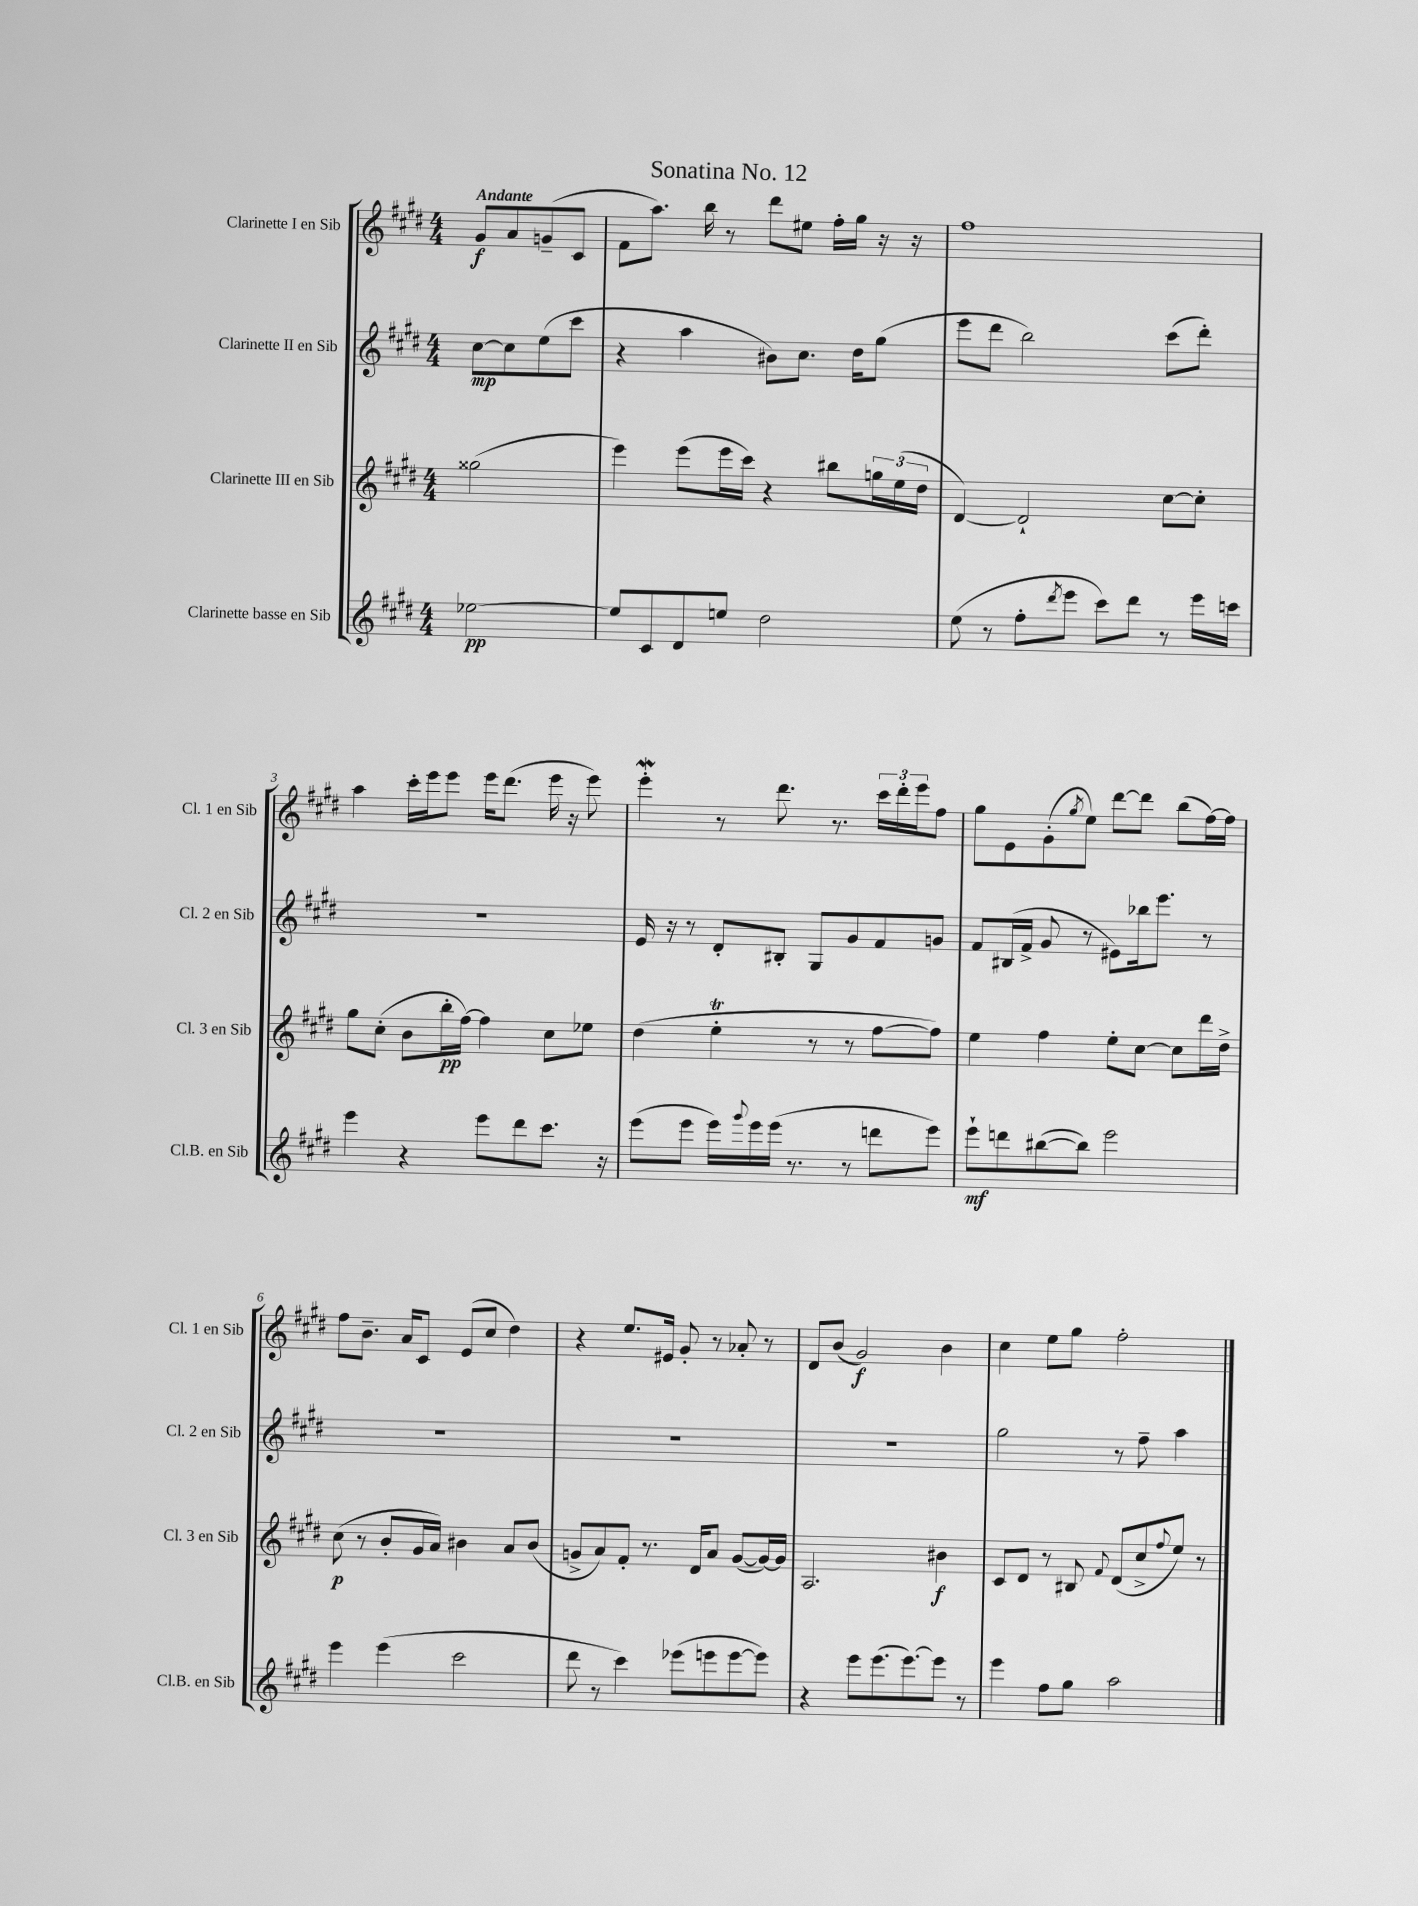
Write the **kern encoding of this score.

**kern	**dynam	**kern	**dynam	**kern	**dynam	**kern	**dynam
*part4	*part4	*part3	*part3	*part2	*part2	*part1	*part1
*staff4	*staff4	*staff3	*staff3	*staff2	*staff2	*staff1	*staff1
*I"Clarinette basse en Sib	*	*I"Clarinette III en Sib	*	*I"Clarinette II en Sib	*	*I"Clarinette I en Sib	*
*I'Cl.B. en Sib	*	*I'Cl. 3 en Sib	*	*I'Cl. 2 en Sib	*	*I'Cl. 1 en Sib	*
*clefG2	*	*clefG2	*	*clefG2	*	*clefG2	*
*k[f#c#g#d#]	*	*k[f#c#g#d#]	*	*k[f#c#g#d#]	*	*k[f#c#g#d#]	*
*M4/4	*	*M4/4	*	*M4/4	*	*M4/4	*
=	=	=	=	=	=	=	=
!	!	!	!	!	!	!LO:TX:a:B:t=Andante	!
[2ee-X\	pp	(2gg##X\	.	[8cc#\L	mp	8g#/L	f
.	.	.	.	8cc#\]	.	8a/	.
.	.	.	.	(8ee\	.	(8gn~/	.
.	.	.	.	8ccc#\J	.	8c#/J	.
=1	=1	=1	=1	=1	=1	=1	=1
8ee-/L]	.	4eee\)	.	4r	.	8f#\L	.
8c#/	.	.	.	.	.	8.aa\J)	.
8d#/	.	(8eee\L	.	4aa\	.	.	.
.	.	.	.	.	.	16bb\	.
8een/J	.	16eee\L	.	.	.	8r	.
.	.	16ccc#\JJ)	.	.	.	.	.
2dd#\	.	4r	.	8b#X\L)	.	8ddd#\L	.
.	.	.	.	8.cc#\J	.	8ee#X\J	.
.	.	8bb#X\L	.	.	.	16ff#'\LL	.
.	.	.	.	16dd#\KL	.	16gg#\JJ	.
.	.	24ggn\L	.	(8gg#\J	.	16r	.
.	.	(24ee\	.	.	.	.	.
.	.	.	.	.	.	16r	.
.	.	24dd#\JJ	.	.	.	.	.
=2	=2	=2	=2	=2	=2	=2	=2
(8ee\	.	[4d#/)	.	8eee\L	.	1ff#	.
8r	.	.	.	8ddd#\J	.	.	.
8ff#'\L	.	2d#`/]	.	2bb\)	.	.	.
8qddd#/	.	.	.	.	.	.	.
8eee\J	.	.	.	.	.	.	.
8ccc#\L)	.	.	.	.	.	.	.
8ddd#\J	.	.	.	.	.	.	.
8r	.	[8cc#\L	.	(8ccc#\L	.	.	.
16eee\LL	.	8cc#'\J]	.	8ddd#'\J)	.	.	.
16cccn\JJ	.	.	.	.	.	.	.
!!LO:LB:g=z
=3	=3	=3	=3	=3	=3	=3	=3
4eee\	.	8gg#\L	.	1r	.	4aa\	.
.	.	(8cc#'\J	.	.	.	.	.
4r	.	8b\L	.	.	.	16ccc#'\LL	.
.	.	.	.	.	.	16eee\J	.
.	.	16bb'\L	pp	.	.	8eee\J	.
.	.	[16ff#\JJ)	.	.	.	.	.
8eee\L	.	4ff#\]	.	.	.	16eee\KL	.
.	.	.	.	.	.	(8.ddd#\J	.
8ddd#\	.	.	.	.	.	.	.
8.ccc#\J	.	8cc#\L	.	.	.	16eee\	.
.	.	.	.	.	.	16r	.
.	.	8ee-X\J	.	.	.	8eee\)	.
16r	.	.	.	.	.	.	.
=4	=4	=4	=4	=4	=4	=4	=4
(8eee\L	.	(4dd#\	.	16e/	.	4eeew'\	.
.	.	.	.	16r	.	.	.
8eee\J	.	.	.	8r	.	.	.
16eee\LL)	.	4eeT'\	.	8d#'/L	.	8r	.
8qqggg#/	.	.	.	.	.	.	.
16eee\	.	.	.	.	.	.	.
(16eee\JJ	.	.	.	8B#X'/J	.	8.ddd#\	.
8.r	.	.	.	.	.	.	.
.	.	8r	.	8G#/L	.	.	.
.	.	.	.	.	.	8.r	.
8r	.	8r	.	8g#/	.	.	.
8dddn\L	.	[8ff#\L	.	8f#/	.	24ccc#\LL	.
.	.	.	.	.	.	24ddd#'\	.
.	.	.	.	.	.	24eee\J	.
8eee\J)	.	8ff#\J])	.	8gn/J	.	8ff#\J	.
=5	=5	=5	=5	=5	=5	=5	=5
8eee`\L	mf	4ee\	.	8f#/L	.	8gg#\L	.
8dddn\	.	.	.	(16B#X/L	.	8e\	.
.	.	.	.	16f#^/JJ	.	.	.
([8bb#X\	.	4ff#\	.	8g#/	.	(8g#'\	.
.	.	.	.	.	.	8qgg#/	.
8bb#\J])	.	.	.	8r	.	8ee\J)	.
2eee\	.	8ee'\L	.	8e#X\L)	.	[8ddd#\L	.
.	.	[8cc#\J	.	16bb-X\k	.	8ddd#\J]	.
.	.	.	.	8.eee\J	.	.	.
.	.	8cc#\L]	.	.	.	(8bb\L	.
.	.	16ddd#\L	.	8r	.	[16ff#\L)	.
.	.	16dd#^\JJ	.	.	.	16ff#\JJ]	.
!!LO:LB:g=z
=6	=6	=6	=6	=6	=6	=6	=6
4eee\	.	(8cc#\	p	1r	.	8ff#\L	.
.	.	8r	.	.	.	8.b~\J	.
(4eee\	.	8b'/L	.	.	.	.	.
.	.	.	.	.	.	16a/KL	.
.	.	16g#/L	.	.	.	8c#/J	.
.	.	16a/JJ)	.	.	.	.	.
2ccc#\	.	4b#X\	.	.	.	(8e/L	.
.	.	.	.	.	.	8cc#/J	.
.	.	8a/L	.	.	.	4dd#\)	.
.	.	(8b#/J	.	.	.	.	.
=7	=7	=7	=7	=7	=7	=7	=7
8ddd#\	.	8gn^/L	.	1r	.	4r	.
8r	.	8a/)	.	.	.	.	.
4ccc#\)	.	8f#'/J	.	.	.	8.ee/L	.
.	.	8.r	.	.	.	.	.
.	.	.	.	.	.	16e#X/Jk	.
(8eee-X\L	.	.	.	.	.	8g#'/	.
.	.	16d#/KL	.	.	.	.	.
8eeen\	.	8a/J	.	.	.	8r	.
[8eee\	.	([8g/L	.	.	.	8a-X'/	.
8eee\J])	.	16g/L_)	.	.	.	8r	.
.	.	16g/JJ]	.	.	.	.	.
=8	=8	=8	=8	=8	=8	=8	=8
4r	.	2.A/	.	1r	.	8d#/L	.
.	.	.	.	.	.	(8b/J	.
8eee\L	.	.	.	.	.	2g#/)	f
(8.eee\	.	.	.	.	.	.	.
[8.eee\)	.	.	.	.	.	.	.
8eee\J]	.	4b#X\	f	.	.	4b\	.
8r	.	.	.	.	.	.	.
=9	=9	=9	=9	=9	=9	=9	=9
4eee\	.	8c#/L	.	2gg#\	.	4cc#\	.
.	.	8d#/J	.	.	.	.	.
8ff#\L	.	8r	.	.	.	8ee\L	.
8gg#\J	.	8B#X/	.	.	.	8gg#\J	.
.	.	8qqf#/	.	.	.	.	.
2aa\	.	(8d#/L	.	8r	.	2ff#'\	.
.	.	8cc#^/	.	8ff#~\	.	.	.
.	.	8qqff#/	.	.	.	.	.
.	.	8ee/J)	.	4aa\	.	.	.
.	.	8r	.	.	.	.	.
==	==	==	==	==	==	==	==
*-	*-	*-	*-	*-	*-	*-	*-
